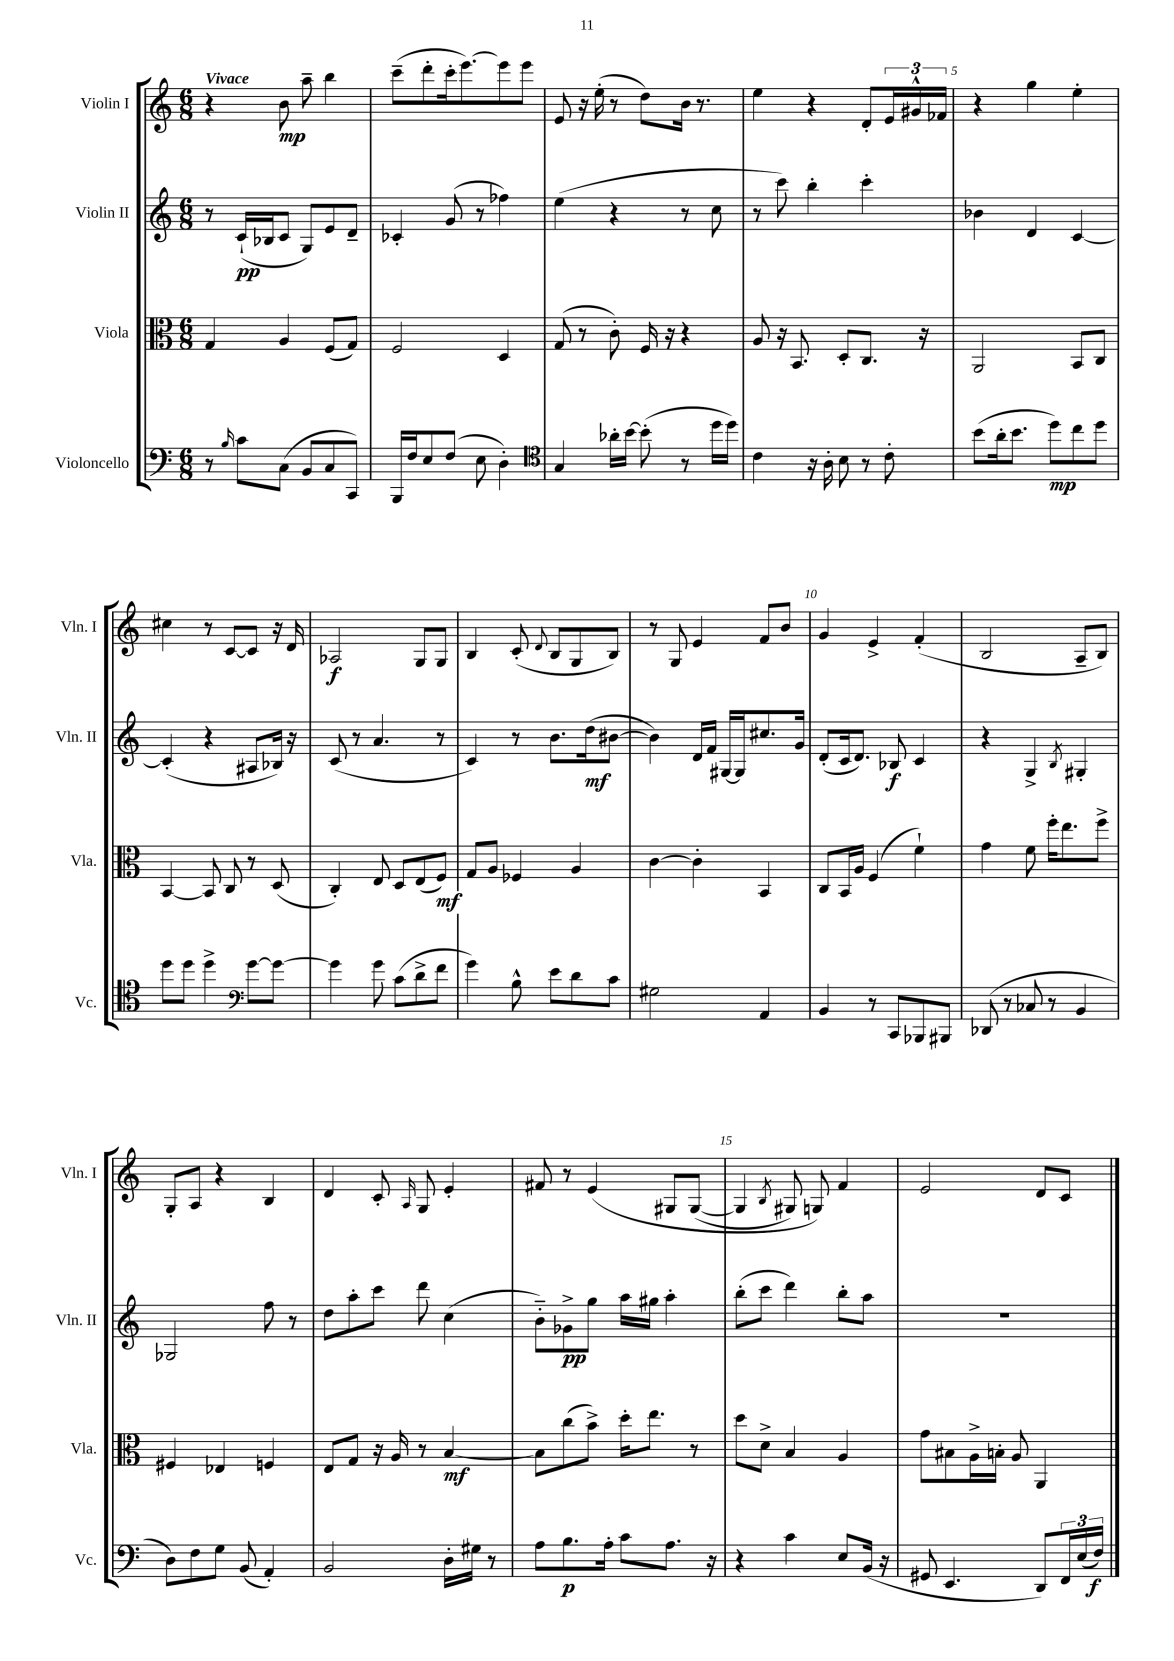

**kern	**dynam	**kern	**dynam	**kern	**dynam	**kern	**dynam
*part4	*part4	*part3	*part3	*part2	*part2	*part1	*part1
*staff4	*staff4	*staff3	*staff3	*staff2	*staff2	*staff1	*staff1
*I"Violoncello	*	*I"Viola	*	*I"Violin II	*	*I"Violin I	*
*I'Vc.	*	*I'Vla.	*	*I'Vln. II	*	*I'Vln. I	*
*clefF4	*	*clefC3	*	*clefG2	*	*clefG2	*
*k[]	*	*k[]	*	*k[]	*	*k[]	*
*M6/8	*	*M6/8	*	*M6/8	*	*M6/8	*
=1	=1	=1	=1	=1	=1	=1	=1
!	!	!	!	!	!	!LO:TX:a:B:t=Vivace	!
8r	.	4G/	.	8r	.	4r	.
16qqB/	.	.	.	.	.	.	.
8c\L	.	.	.	(16c`/LL	pp	.	.
.	.	.	.	16B-X/J	.	.	.
(8C\J	.	4A/	.	8c/J	.	8b\	mp
8BB/L	.	.	.	8G/L)	.	8aa~\	.
8C/	.	(8F/L	.	8e/	.	4bb\	.
8CC/J)	.	8G/J)	.	8d~/J	.	.	.
=2	=2	=2	=2	=2	=2	=2	=2
16BBB/LL	.	2F/	.	4c-X'/	.	(8ccc~\L	.
16F/J	.	.	.	.	.	.	.
8E/	.	.	.	.	.	8ddd'\	.
(8F/J	.	.	.	(8g/	.	16ccc'\k	.
.	.	.	.	.	.	[8.eee\)	.
8E\	.	.	.	8r	.	.	.
4D'\)	.	4D/	.	4ff-X\)	.	8eee\]	.
.	.	.	.	.	.	8eee\J	.
=3	=3	=3	=3	=3	=3	=3	=3
*clefC4	*	*	*	*	*	*	*
4G/	.	(8G/	.	(4ee\	.	8e/	.
.	.	8r	.	.	.	16r	.
.	.	.	.	.	.	(16ee'\	.
16a-X'\LL	.	8c'\)	.	4r	.	8r	.
[16b\JJ	.	.	.	.	.	.	.
(8b'\]	.	16F/	.	.	.	8dd\L)	.
.	.	16r	.	.	.	.	.
8r	.	4r	.	8r	.	16b\Jk	.
.	.	.	.	.	.	8.r	.
16dd\LL	.	.	.	8cc\	.	.	.
16dd\JJ)	.	.	.	.	.	.	.
=4	=4	=4	=4	=4	=4	=4	=4
4c\	.	8A/	.	8r	.	4ee\	.
.	.	16r	.	8ccc\)	.	.	.
.	.	8.BB/	.	.	.	.	.
16r	.	.	.	4bb'\	.	4r	.
16A'\	.	.	.	.	.	.	.
8B\	.	8D'/L	.	.	.	.	.
8r	.	8.C/J	.	4ccc'\	.	8d'/L	.
8c'\	.	.	.	.	.	24e/L	.
.	.	.	.	.	.	24g#X^^/	.
.	.	16r	.	.	.	.	.
.	.	.	.	.	.	24f-X/JJ	.
=5	=5	=5	=5	=5	=5	=5	=5
(8b\L	.	2AA/	.	4b-X\	.	4r	.
16a'\k	.	.	.	.	.	.	.
8.b\J	.	.	.	.	.	.	.
.	.	.	.	4d/	.	4gg\	.
8dd\L)	mp	.	.	.	.	.	.
8cc\	.	8BB/L	.	[4c/	.	4ee'\	.
8dd\J	.	8C/J	.	.	.	.	.
!!LO:LB:g=z
=6	=6	=6	=6	=6	=6	=6	=6
8dd\L	.	[4BB/	.	(4c'/]	.	4cc#X\	.
8dd\J	.	.	.	.	.	.	.
4dd^\	.	8BB/]	.	4r	.	8r	.
.	.	8C/	.	.	.	[8c/L	.
*clefF4	*	*	*	*	*	*	*
[8g\L	.	8r	.	8A#X/L	.	8c/J]	.
8g\J_	.	(8D/	.	16B-X/Jk)	.	16r	.
.	.	.	.	16r	.	16d/	.
=7	=7	=7	=7	=7	=7	=7	=7
4g\]	.	4C'/)	.	(8c/	.	2A-X/	f
.	.	.	.	8r	.	.	.
8g\	.	8E/	.	4.a/	.	.	.
(8c\L	.	8D/L	.	.	.	.	.
8d^\	.	(8E/	.	.	.	8G/L	.
8f\J	.	8F/J)	mf	8r	.	8G/J	.
=8	=8	=8	=8	=8	=8	=8	=8
4g\)	.	8G/L	.	4c/)	.	4B/	.
.	.	8A/J	.	.	.	.	.
8B^^\	.	4F-X/	.	8r	.	(8c'/	.
.	.	.	.	.	.	8qqd/	.
8e\L	.	.	.	8.b\L	.	8B/L	.
8d\	.	4A/	.	.	.	8G/	.
.	.	.	.	(16dd\k	mf	.	.
8c\J	.	.	.	[8b#X\J	.	8B/J)	.
=9	=9	=9	=9	=9	=9	=9	=9
2G#X\	.	[4c\	.	4b#\])	.	8r	.
.	.	.	.	.	.	8G/	.
.	.	4c'\]	.	16d/LL	.	4e/	.
.	.	.	.	16f/JJ	.	.	.
.	.	.	.	[16G#X/LL	.	.	.
.	.	.	.	16G#/J]	.	.	.
4AA/	.	4BB/	.	8.cc#X/	.	8f/L	.
.	.	.	.	.	.	8b/J	.
.	.	.	.	16g/Jk	.	.	.
=10	=10	=10	=10	=10	=10	=10	=10
4BB/	.	8C/L	.	(8d'/L	.	4g/	.
.	.	16BB/L	.	16c/k	.	.	.
.	.	16A/JJ	.	8.d/J)	.	.	.
8r	.	(4F/	.	.	.	4e^/	.
8CC/L	.	.	.	8B-X/	f	.	.
8BBB-X/	.	4f`\)	.	4c/	.	(4f'/	.
8BBB#X/J	.	.	.	.	.	.	.
=11	=11	=11	=11	=11	=11	=11	=11
(8DD-X/	.	4g\	.	4r	.	2B/	.
8r	.	.	.	.	.	.	.
8C-X/	.	8f\	.	4G^/	.	.	.
8r	.	16ff'\KL	.	.	.	.	.
.	.	8.ee\	.	.	.	.	.
.	.	.	.	8qB/	.	.	.
4BB/	.	.	.	4G#X'/	.	8A~/L	.
.	.	8ff^\J	.	.	.	8B/J)	.
!!LO:LB:g=z
=12	=12	=12	=12	=12	=12	=12	=12
8D\L)	.	4F#X/	.	2G-X/	.	8G'/L	.
8F\	.	.	.	.	.	8A/J	.
8G\J	.	4E-X/	.	.	.	4r	.
(8BB/	.	.	.	.	.	.	.
4AA'/)	.	4Fn/	.	8ff\	.	4B/	.
.	.	.	.	8r	.	.	.
=13	=13	=13	=13	=13	=13	=13	=13
2BB/	.	8E/L	.	8dd\L	.	4d/	.
.	.	8G/J	.	8aa'\	.	.	.
.	.	16r	.	8ccc\J	.	8c'/	.
.	.	16A/	.	.	.	.	.
.	.	.	.	.	.	16qqA/	.
.	.	8r	.	8ddd\	.	8G/	.
16D'\LL	.	[4B/	mf	(4cc\	.	4e'/	.
16G#X\JJ	.	.	.	.	.	.	.
8r	.	.	.	.	.	.	.
=14	=14	=14	=14	=14	=14	=14	=14
8A\L	.	8B\L]	.	8b\L)	.	8f#X/	.
8.B\	p	(8cc\	.	8g-X^\	pp	8r	.
.	.	8b^\J)	.	8gg\J	.	(4e/	.
16A'\Jk	.	.	.	.	.	.	.
8c\L	.	16dd'\KL	.	16aa\LL	.	.	.
.	.	8.ee\J	.	16gg#X\JJ	.	.	.
8.A\J	.	.	.	4aa'\	.	8G#X/L	.
.	.	8r	.	.	.	([8G#/J	.
16r	.	.	.	.	.	.	.
=15	=15	=15	=15	=15	=15	=15	=15
4r	.	8dd\L	.	(8bb'\L	.	4G#/]	.
.	.	8d^\J	.	8ccc\J	.	.	.
.	.	.	.	.	.	8qB/	.
4c\	.	4B/	.	4ddd\)	.	8G#X/)	.
.	.	.	.	.	.	8Gn/)	.
8E/L	.	4A/	.	8bb'\L	.	4f/	.
(16BB/Jk	.	.	.	8aa\J	.	.	.
16r	.	.	.	.	.	.	.
=16	=16	=16	=16	=16	=16	=16	=16
8GG#X/	.	8g\L	.	2.r	.	2e/	.
4.EE/	.	8B#X\	.	.	.	.	.
.	.	16A^\L	.	.	.	.	.
.	.	16Bn'\JJ	.	.	.	.	.
.	.	8A/	.	.	.	.	.
8DD/L)	.	4AA/	.	.	.	8d/L	.
24FF/L	.	.	.	.	.	8c/J	.
(24E/	.	.	.	.	.	.	.
24F/JJ)	f	.	.	.	.	.	.
==	==	==	==	==	==	==	==
*-	*-	*-	*-	*-	*-	*-	*-
